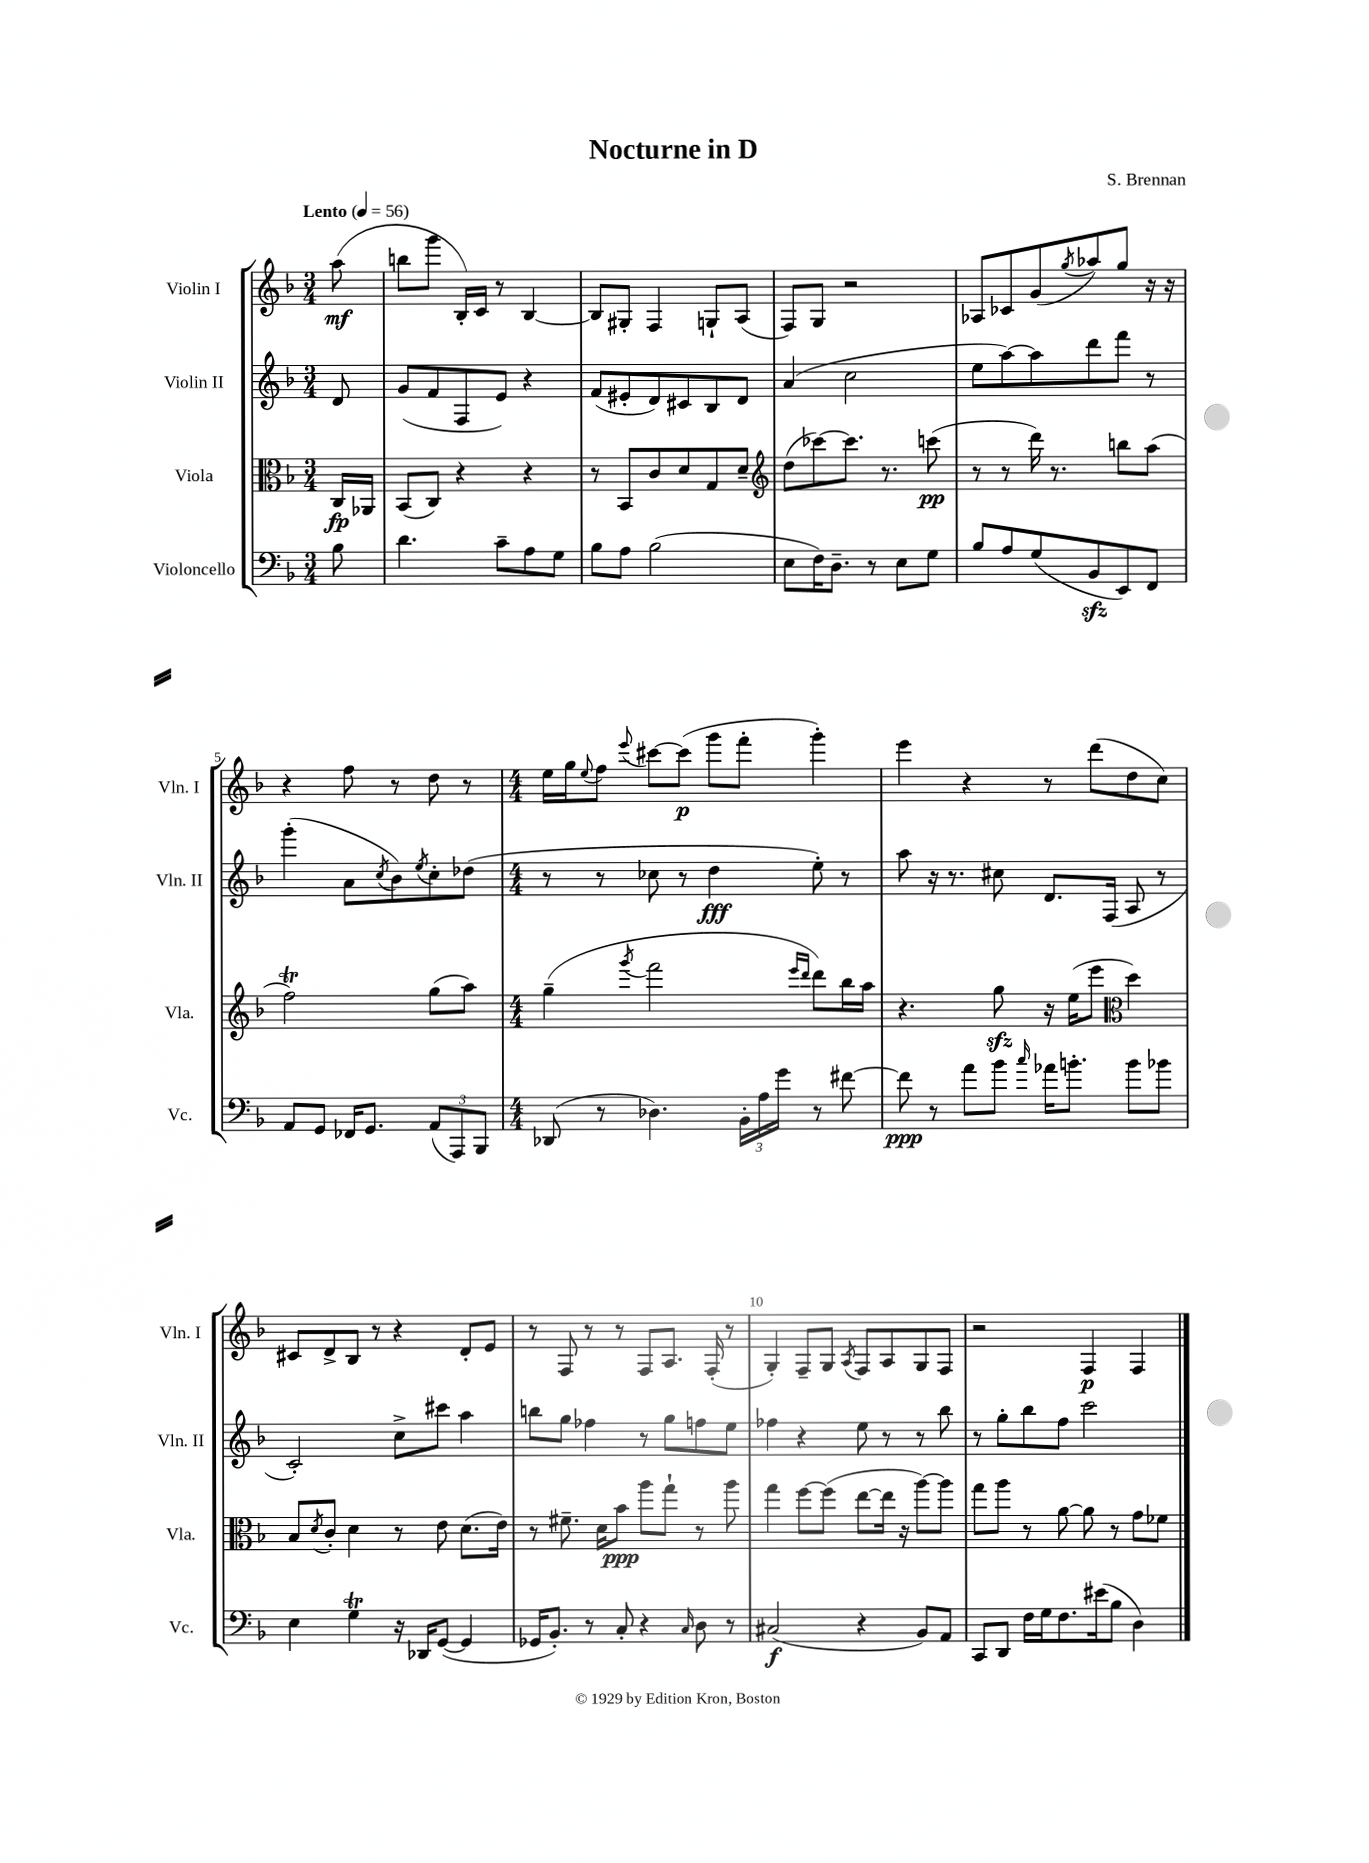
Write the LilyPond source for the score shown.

\header { title = "Nocturne in D" composer = "S. Brennan" }
<<
\new StaffGroup <<
\new Staff = "s0" \with { instrumentName = "Violin I" shortInstrumentName = "Vln. I" } {
    \clef treble \key f \major \numericTimeSignature \time 3/4 \partial 8 \tempo "Lento" 4 = 56
    a''8\mf( |
    b''8 g'''8 bes16-.) c'16 r8 bes4~ |
    bes8 gis8-. f4 g8-! a8( |
    f8) g8 r2 |
    aes8 ces'8 g'8( \acciaccatura { g''8 } aes''8) g''8 r16 r16 |
    r4 f''8 r8 d''8 r8 |
    \numericTimeSignature \time 4/4 e''16 g''16 \appoggiatura { e''8 } f''8 \appoggiatura { e'''8 } cis'''8~ cis'''8\p( g'''8 f'''8-. g'''4-.) |
    e'''4 r4 r8 d'''8( d''8 c''8) |
    cis'8 d'8-> bes8 r8 r4 d'8-. e'8 |
    r8 f8 r8 r8 f8 a8. f16-.( r8 |
    g4-.) f8-- g8 \acciaccatura { a8 } f8 a8 g8 f8 |
    r2 f4\p f4 \bar "|." |
}
\new Staff = "s1" \with { instrumentName = "Violin II" shortInstrumentName = "Vln. II" } {
    \clef treble \key f \major \numericTimeSignature \time 3/4 \partial 8
    d'8 |
    g'8( f'8 f8 e'8) r4 |
    f'8( eis'8-. d'8) cis'8 bes8 d'8 |
    a'4( c''2 |
    e''8 a''8~) a''8 d'''8 f'''8 r8 |
    g'''4-.( a'8 \acciaccatura { c''8 } bes'8) \acciaccatura { e''8 } c''8-. des''8( |
    \numericTimeSignature \time 4/4 r8 r8 ces''8 r8 d''4\fff e''8-.) r8 |
    a''8 r16 r8. cis''8 d'8. f16( a8 r8 |
    c'2-.) c''8-> cis'''8 a''4 |
    b''8 g''8 fes''4 r8 g''8 f''8 e''8 |
    fes''4 r4 e''8 r8 r8 bes''8 |
    r8 g''8-. bes''8 f''8 c'''2 \bar "|." |
}
\new Staff = "s2" \with { instrumentName = "Viola" shortInstrumentName = "Vla." } {
    \clef alto \key f \major \numericTimeSignature \time 3/4 \partial 8
    c16\fp aes,16 |
    bes,8( c8) r4 r4 |
    r8 bes,8 c'8 d'8 g8 d'8-- |
    \clef treble d''8( ces'''8~) ces'''8. r8. c'''8\pp( |
    r8 r8 d'''16) r8. b''8 a''8( |
    f''2\trill) g''8( a''8) |
    \numericTimeSignature \time 4/4 g''4--( \acciaccatura { g'''8 } f'''2 \grace { e'''16 d'''16 } d'''8) bes''16 a''16 |
    r4. g''8\sfz r16 e''16( e'''8 \clef alto d''4) |
    bes8 \acciaccatura { d'8 } c'8-. d'4 r8 e'8 d'8.( e'16) |
    r8 fis'8.-- d'16 bes'8\ppp a''8 g''8-! r8 a''8 |
    g''4 f''8~ f''8( e''8~ e''16 r16 a''8~) a''8 |
    g''8 a''8 r8 a'8~ a'8 r8 g'8 fes'8 \bar "|." |
}
\new Staff = "s3" \with { instrumentName = "Violoncello" shortInstrumentName = "Vc." } {
    \clef bass \key f \major \numericTimeSignature \time 3/4 \partial 8
    bes8 |
    d'4. c'8-- a8 g8 |
    bes8 a8 bes2( |
    e8 f16) d8.-- r8 e8 g8 |
    bes8 a8 g8( bes,8\sfz e,8) f,8 |
    a,8 g,8 fes,16 g,8. \tuplet 3/2 { a,8( a,,8) bes,,8 } |
    \numericTimeSignature \time 4/4 des,8( r8 des4.) \tuplet 3/2 { bes,16-. a16 g'16 } r8 fis'8~ |
    fis'8\ppp r8 a'8 bes'8 \grace { c''16 } aes'16 b'8.-. b'8 bes'8 |
    e4 g4\trill r16 des,16 g,8~( g,4 |
    ges,16 bes,8.-.) r8 c8-. r4 \grace { c16 } d8 r8 |
    cis2\f( r4 bes,8) a,8 |
    c,8 d,8 f16 g16 f8. eis'16( bes8 d4) \bar "|." |
}
>>
>>
\layout { \context { \Score \override BarNumber.break-visibility = ##(#f #t #t) barNumberVisibility = #(every-nth-bar-number-visible 5) } }
